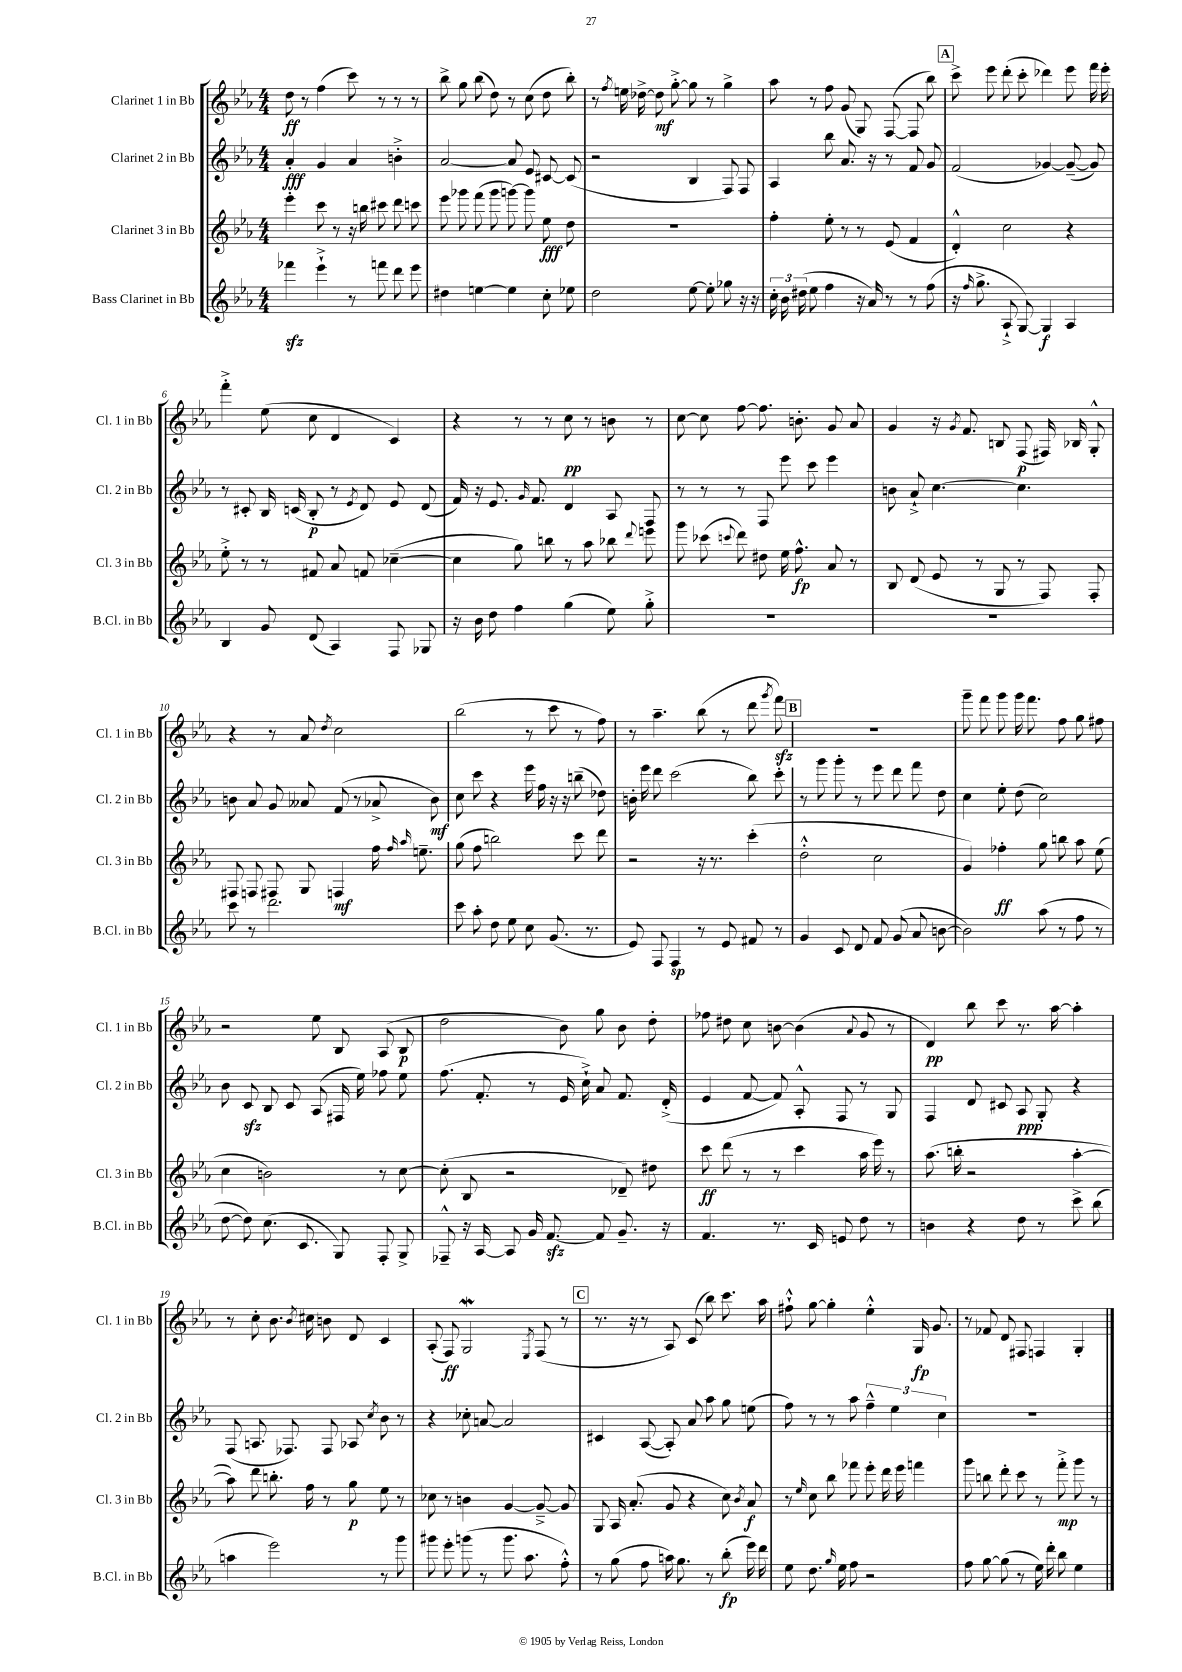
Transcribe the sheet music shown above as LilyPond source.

<<
\new StaffGroup <<
\new Staff = "s0" \with { instrumentName = "Clarinet 1 in Bb" shortInstrumentName = "Cl. 1 in Bb" } {
    \clef treble \key ees \major \numericTimeSignature \time 4/4
    \autoBeamOff d''8\ff r8 f''4( c'''8) r8 r8 r8 |
    bes''8-> g''8 bes''8( d''8) r8 c''8( d''8 bes''8-.) |
    r8 \acciaccatura { f''8 } e''16 des''16~-> des''8\mf g''8~-.-> g''8 r8 g''4-> |
    aes''8 r8 f''8 g'8( g8) f8~( f8 bes''8) |
    \mark \markup { \box "A" } c'''8-> ees'''8 d'''8-.( c'''8-. des'''4) ees'''8 f'''16 ees'''16-. |
    f'''4-.-> ees''8( c''8 d'4 c'4) |
    r4 r8 r8 c''8\pp r8 b'8 r8 |
    c''8~ c''8 f''8~ f''8. b'8.-. g'8 aes'8 |
    g'4 r16 \acciaccatura { g'8 } f'8. b8 f8\p( fis16) bes16 g8-.-^ |
    r4 r8 aes'8 \acciaccatura { d''8 } c''2 |
    bes''2( r8 c'''8 r8 f''8) |
    r8 aes''4.-- bes''8( r8 d'''8 \acciaccatura { g'''8 } f'''8\sfz) |
    \mark \markup { \box "B" } R1 |
    g'''8-- f'''8 g'''8 g'''16 f'''8. f''8 g''8 fis''8 |
    r2 ees''8 bes8 aes8( bes8\p |
    d''2 bes'8) g''8 bes'8 d''8-. |
    fes''8 dis''8 c''8 b'8~ b'4( \appoggiatura { aes'8 } g'8 r8 |
    d'4\pp) bes''8 c'''8 r8. aes''16~ aes''4-. |
    r8 c''8-. bes'8. \acciaccatura { bes'8 } cis''16 b'8 d'8 c'4 |
    aes8-.( f8\ff) g2\mordent \acciaccatura { ees8 } f8( r8 |
    \mark \markup { \box "C" } r8. r16 r8 aes8) c'8( bes''8) c'''8. aes''16 |
    fis''8-!-^ g''8~ g''4-. ees''4-.-^ g16\fp g'8. |
    r8 fes'8 d'8 fis8 f4 g4-. \bar "|." |
}
\new Staff = "s1" \with { instrumentName = "Clarinet 2 in Bb" shortInstrumentName = "Cl. 2 in Bb" } {
    \clef treble \key ees \major \numericTimeSignature \time 4/4
    \autoBeamOff aes'4-.\fff g'4 aes'4 b'4-.-> |
    aes'2~ aes'8 ees'8 cis'8~ cis'8( |
    r2 bes4 f8) f8 |
    aes4 bes''8 aes'8. r16 r8 f'8 g'8 |
    \mark \markup { \box "A" } f'2( ges'4~) ges'8~--( ges'8) |
    r8 cis'8-. bes16 c'16( bes8-.\p r8 \acciaccatura { ees'8 } d'8) ees'8 d'8( |
    f'16) r16 ees'8. \grace { g'16 } f'8. d'4 aes8 f8 |
    r8 r8 r8 f8 ees'''8 c'''8 ees'''4 |
    b'8 aes'8-!-> c''4.~ c''4. |
    b'8 aes'8 g'8 aeses'8 f'8( r8 aes'8-> b'8\mf) |
    c''8 c'''8 r4 ees'''16 f''16 r16 r16 b''8--( des''8) |
    b'16-. ees'''16 d'''8 c'''2( bes''8) c'''8-. |
    \mark \markup { \box "B" } r8 g'''8 g'''8-. r8 ees'''8 d'''8 f'''8 d''8 |
    c''4 ees''8-. d''8( c''2) |
    bes'8 c'8\sfz bes8 c'8 aes8( fis16 ees''16) fes''8 ees''8 |
    f''8.( f'8.-. r8 ees'16 c''16-!->) aes'8 f'8. d'16-.->( |
    ees'4 f'8~ f'8) aes8-.-^ f8 r8 g8 |
    f4 d'8 cis'8 aes8\ppp g8-. r4 |
    f8( a8. fes8.) fes8 aes8 \acciaccatura { c''8 } bes'8 r8 |
    r4 ces''8-. a'8~ a'2 |
    \mark \markup { \box "C" } cis'4 aes8~( aes8-.) aes'8 aes''8 g''8 e''8( |
    f''8) r8 r8 aes''8 \tuplet 3/2 { f''4---^ ees''4 c''4 } |
    R1 \bar "|." |
}
\new Staff = "s2" \with { instrumentName = "Clarinet 3 in Bb" shortInstrumentName = "Cl. 3 in Bb" } {
    \clef treble \key ees \major \numericTimeSignature \time 4/4
    \autoBeamOff ees'''4-. c'''8 r8 r16 b''16 cis'''8 d'''8 c'''8 |
    ees'''8 ges'''8 f'''8( ges'''8 g'''8~) g'''8 ees''8\fff d''8 |
    R1 |
    f''4-. ees''8-. r8 r8 ees'8( f'4 |
    \mark \markup { \box "A" } d'4-.-^) c''2 r4 |
    ees''8-.-> r8 r8 fis'8 aes'8 f'8 ces''4~--( |
    ces''4 g''8) b''8 r8 aes''8 bes''8 \appoggiatura { d'''8 } e'''8 |
    g'''8 ces'''8( \appoggiatura { c'''8 } d'''8) dis''8 ees''16 f''8.-^\fp aes'8 r8 |
    bes8 d'8( ees'8 r8 g8 r8 f8) f8-. |
    fis8 f8 fis8 g8 f4\mf f''16 \grace { f''16 aes''16 } e''8.-- |
    g''8( f''8 b''2) c'''8 d'''8 |
    r2 r16 r8. c'''4-.( |
    \mark \markup { \box "B" } d''2-.-^ c''2 |
    g'4) fes''4-.\ff g''8 b''8 aes''8 ees''8( |
    c''4 b'2) r8 c''8~ |
    c''8-.( bes8 r2 des'8--) dis''8 |
    c'''8\ff d'''8( r8 r8 c'''4 aes''16 ees'''16) r8 |
    aes''8.( b''16-. r2 aes''4~-. |
    aes''8) d'''8 b''8.-. f''16 r8 g''8\p ees''8 r8 |
    ces''8 r8 b'4 g'4~ g'8~---> g'8 |
    \mark \markup { \box "C" } g8 aes16 aes'8.-.( g'8 r4 c''8) \acciaccatura { bes'8 } aes'8\f |
    r8 \grace { ees''16 } c''8 bes''8 fes'''8 ees'''8-. d'''16 ees'''16 f'''4 |
    g'''8 b''8 d'''8-. c'''8 r8 f'''8-.->\mp g'''8 r8 \bar "|." |
}
\new Staff = "s3" \with { instrumentName = "Bass Clarinet in Bb" shortInstrumentName = "B.Cl. in Bb" } {
    \clef treble \key ees \major \numericTimeSignature \time 4/4
    \autoBeamOff fes'''4\sfz ees'''4-!-> r8 f'''8 d'''8 ees'''8 |
    dis''4 e''4~ e''4 c''8-. ees''8 |
    d''2 ees''8~ ees''8-. ges''8 r16 r16 |
    \tuplet 3/2 { c''16-. bes'16 dis''16( } ees''8 f''4 r16 aes'16) r8 r8 f''8( |
    \mark \markup { \box "A" } r16 \grace { f''16 } g''8.-> aes8-!-> g8~) g4\f aes4 |
    bes4 g'8 d'8( aes4) f8 ges8 |
    r16 bes'16 d''8 f''4 g''4( ees''8) g''8-.-> |
    R1 |
    R1 |
    c'''8 r8 d'''2. |
    c'''8 aes''8-. d''8 ees''8 c''8 g'8.( r8. |
    ees'8) f8 f4\sp r8 ees'8 fis'8 r8 |
    \mark \markup { \box "B" } g'4 c'8 d'8 f'8 g'8( aes'8 b'8~ |
    b'2) aes''8( r8 f''8 r8 |
    d''8~ d''8) c''8.( c'8. g8) f8-. g8-> |
    fes8---^ r16 aes16~ aes8 g'16 f'8.~\sfz f'8 g'8.-- r16 |
    f'4. r8. c'16 e'8 d''8 r8 |
    b'4 r4 d''8 r8 c'''8-> bes''8( |
    a''4 ees'''2) r8 g'''8 |
    gis'''8 ees'''8-. g'''8( r8 g'''8. aes''8. f''8-.-^) |
    \mark \markup { \box "C" } r8 g''8( f''8 a''16) g''8. r8 bes''8-.\fp( ees'''16) d'''16 |
    ees''8 d''8. \grace { g''16 } ees''16 f''8 r2 |
    f''8 g''8~ g''8( r8 ees''16) d'''16-. bes''8 ees''4 \bar "|." |
}
>>
>>
